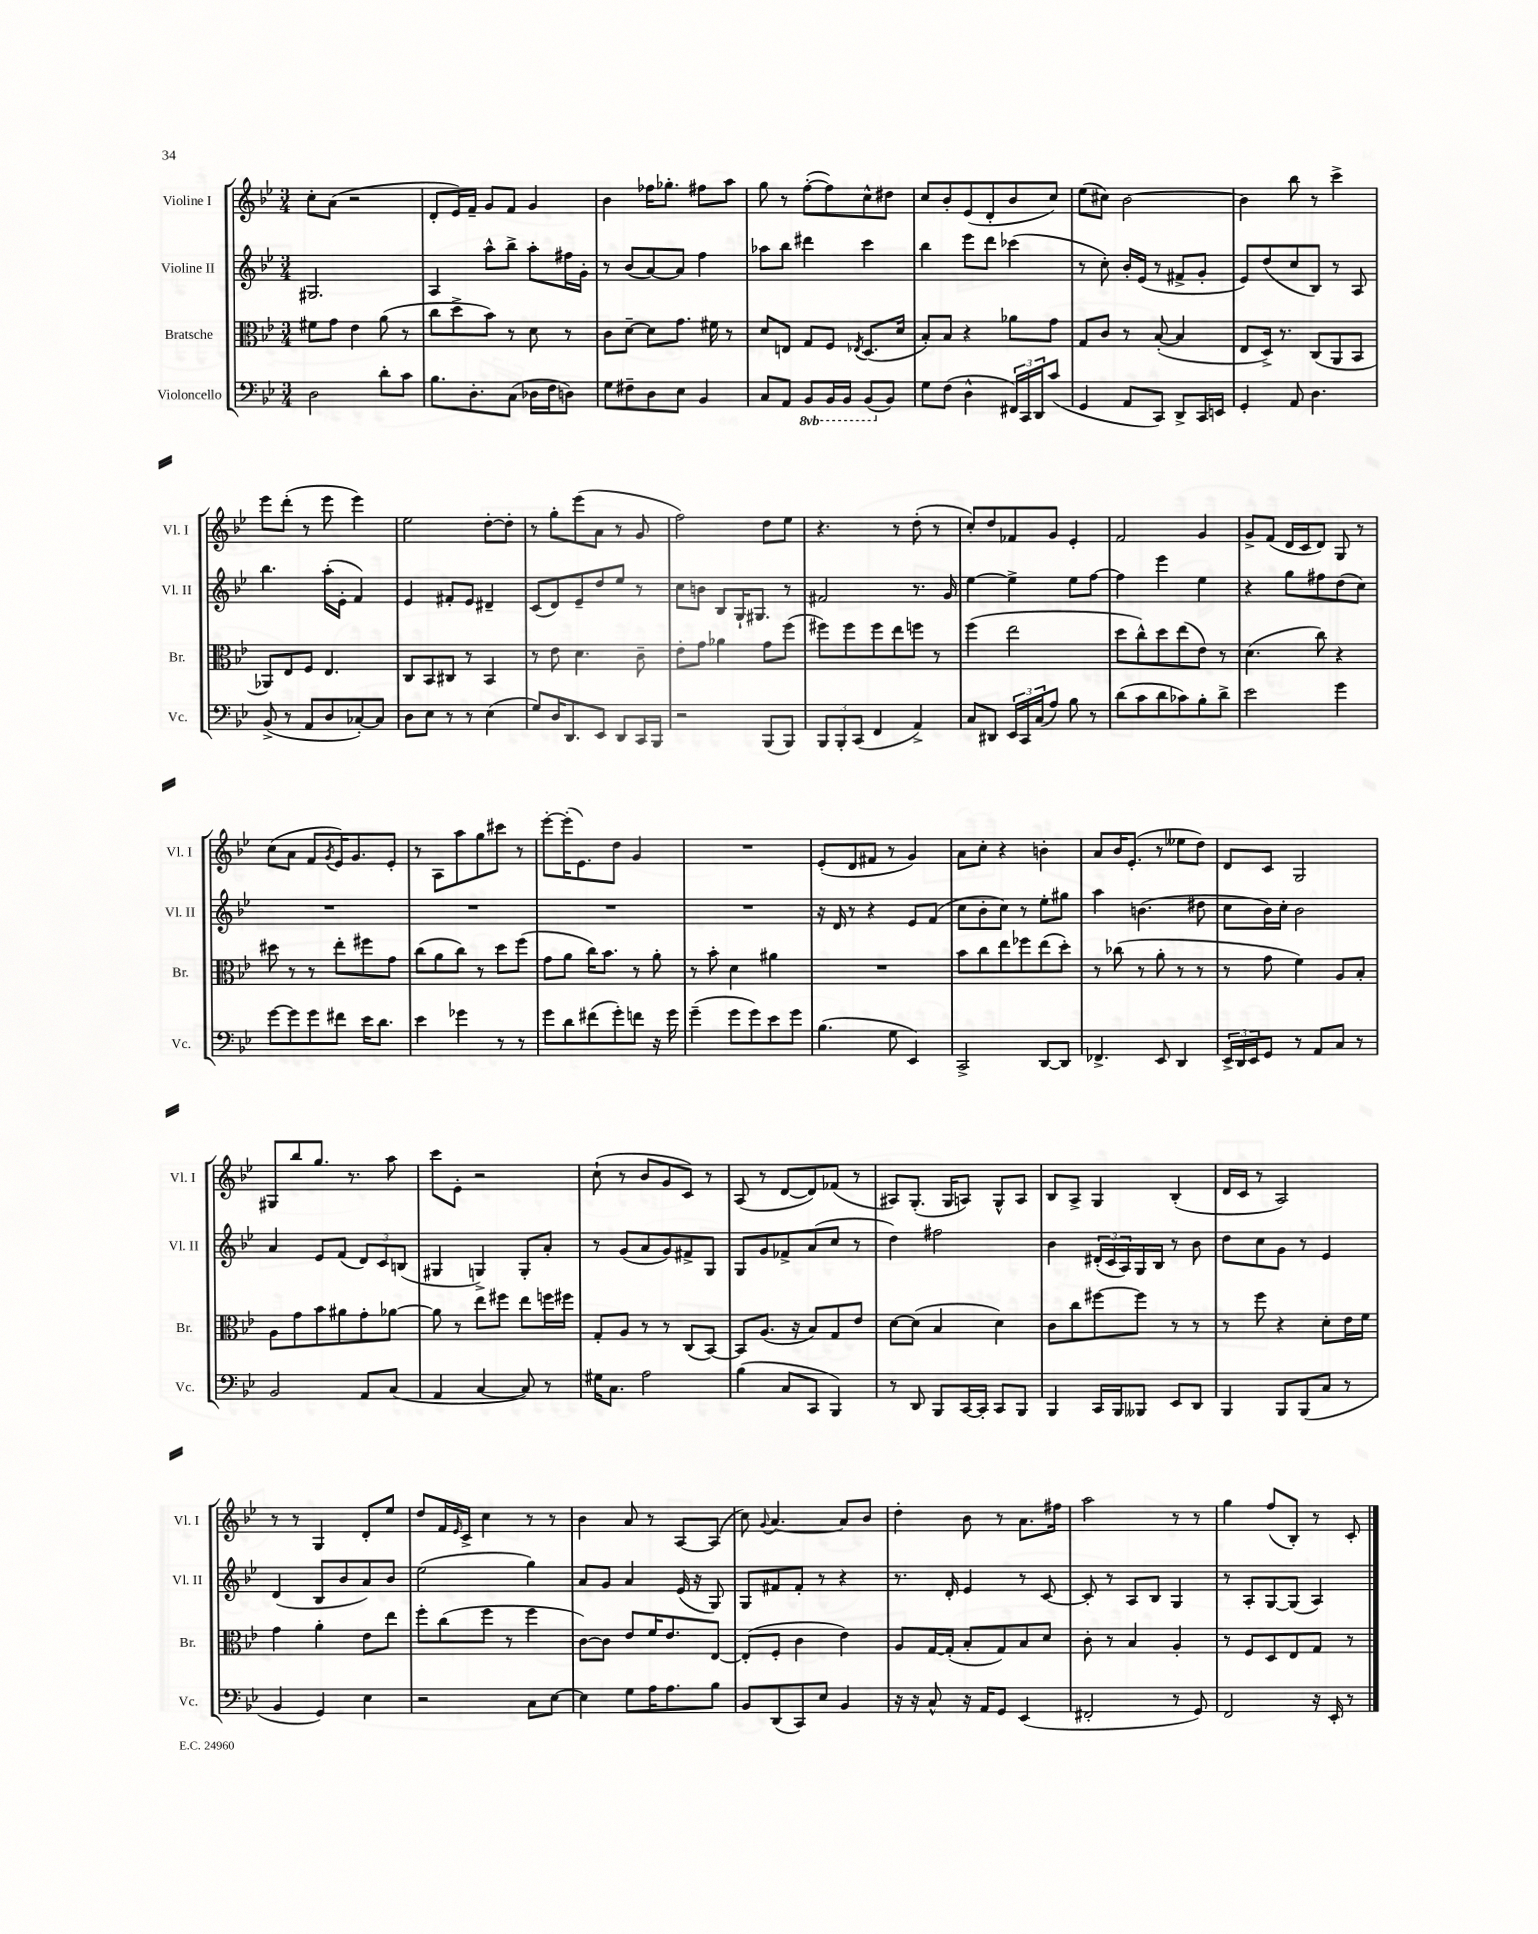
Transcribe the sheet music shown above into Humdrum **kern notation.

**kern	**kern	**kern	**kern
*staff4	*staff3	*staff2	*staff1
*clefF4	*clefC3	*clefG2	*clefG2
*k[b-e-]	*k[b-e-]	*k[b-e-]	*k[b-e-]
*M3/4	*M3/4	*M3/4	*M3/4
2D	8f#	2.G#	8cc'
.	8g	.	(8a
.	4e-	.	2r
8d'	(8a	.	.
8c	8r	.	.
=	=	=	=
8.B-	8cc	4A	8d'
.	8dd^	.	16e-)
8.D'	.	.	16f~
.	8b-)	8aa^^	8g
(8C	8r	8bb-^	8f
16D-	8d	8aa'	4g
16F	.	.	.
8D)	8r	16ff#	.
.	.	16g'	.
=	=	=	=
8G	8c	8r	4b-
8F#~	[8d~	(8b-	.
8D	8d]	[8a)	16ff-
.	.	.	8.gg-'
8E-	8.g	8a]	.
4BB-	.	4ff	8ff#
.	16f#	.	.
.	8r	.	8aa
=	=	=	=
8C	8d	8aa-	8gg
8AA	8E	8bb-	8r
8BBB-	8G	4ddd#	([8ff'
16BBB-	8F	.	8ff])
16BBB-	.	.	.
.	8qE-	.	.
(8BBB-	(8.D	4ccc	8cc^^
8BB-)	.	.	8dd#
.	16d	.	.
=	=	=	=
8G	8B-')	4bb-	8cc
(8F	8B-	.	8b-'
4D^^	4r	8eee-	(8e-
.	.	8ddd	8d'
24FF#)	8a-	(4ccc-	8b-
24CC	.	.	.
24DD	.	.	.
(8c	8g	.	8cc)
=	=	=	=
4GG	8G	8r	(8ee-
.	8c	8cc')	8cc#)
8AA	8r	16b-'	[2b-
.	.	(16e-	.
8CC)	([8B-'	8r	.
8DD^	4B-]	8f#^	.
16CC	.	8g'	.
16EE	.	.	.
=	=	=	=
4GG'	8E-	8e-)	4b-]
.	16D^)	(8dd	.
.	8.r	.	.
8AA	.	8cc	8bb-
4.D	(8C	8B-)	8r
.	8AA	8r	4ccc^
.	8BB-	8A	.
=	=	=	=
(8BB-^	8AA-)	4.bb-	8eee-
8r	8E-	.	(8ddd'
8AA	8F	.	8r
8D	4.E-	(16aa'	8eee-
.	.	16e-'	.
[8C-')	.	4f)	4eee-)
8C-]	.	.	.
=	=	=	=
8D	8C	4e-	2ee-
8E-	8BB-	.	.
8r	8C#	8f#'	.
8r	8r	8e-	.
(4E-	4BB-	4d#~	[8dd'
.	.	.	8dd']
=	=	=	=
8G)	8r	(8c	8r
16D	8e-	8d)	8gg'
8.DD	.	.	.
.	4.d	8e-~	(8eee-
8EE-	.	8dd	8a
8DD	.	8ee-	8r
16CC	8c~	8r	8g
16BBB-	.	.	.
=	=	=	=
2r	8e-'	8cc	2ff)
.	8g	8b	.
.	4a-	8B-	.
.	.	16G`	.
.	.	8.G#	.
(8BBB-	8g	.	8dd
8BBB-)	(8ff	8r	8ee-
=	=	=	=
12BBB-	8ff#)	2f#	4.r
12BBB-'	.	.	.
.	8ff#	.	.
(12CC	.	.	.
4FF	8ff#	.	.
.	8ee-	.	8r
4AA^)	8ff	8.r	(8dd'
.	8r	.	8r
.	.	16g	.
=	=	=	=
8C	(4ff	[4ee-	8cc')
8DD#	.	.	8dd
24EE-	2ee-	4ee-^]	8f-
24CC	.	.	.
(24C	.	.	.
8A)	.	.	8g
8B-	.	8ee-	4e-'
8r	.	[8ff	.
=	=	=	=
(8d	8dd	4ff]	2f
8c	8cc^^)	.	.
8d	8dd	4eee-	.
8c-)	(8ee-	.	.
8B-'	8e-)	4ee-	4g
8d^	8r	.	.
=	=	=	=
2e-	(4.d	4r	8g^
.	.	.	(8f
.	.	8gg	16d
.	.	.	16c
.	8cc)	8ff#	8d)
4g	4r	(8dd	8G
.	.	8cc)	8r
=	=	=	=
[8g	8dd#	2.r	(8cc
8g]	8r	.	8a
8g	8r	.	8f
.	.	.	8qg
8f#	8ee-'	.	16e-)
.	.	.	8.g
16e-	8ff#	.	.
8.d	.	.	.
.	8g	.	8e-'
=	=	=	=
4e-	(8cc	2.r	8r
.	8a	.	8A
4g-	8cc)	.	8aa
.	8r	.	8gg
8r	8dd	.	8ccc#
8r	(8ff	.	8r
=	=	=	=
8g	8g	2.r	[8eee-'
8d	8a	.	(16eee-']
.	.	.	8.e-)
(8f#	16cc)	.	.
.	8.b-	.	.
8g')	.	.	8dd
8f	8r	.	4g
16r	8a'	.	.
16g	.	.	.
=	=	=	=
(4g~	8r	2.r	2.r
.	8b-'	.	.
8g	4d	.	.
8g)	.	.	.
8e-	4a#	.	.
8g	.	.	.
=	=	=	=
(4.B-	2.r	16r	(8e-'
.	.	16d	.
.	.	8r	8d
.	.	4r	8f#
8G	.	.	8r
4EE-)	.	8e-	4g)
.	.	(8f	.
=	=	=	=
2CC^	8b-	8cc	8a
.	8cc	8b-'	8cc'
.	8ee-	8cc)	4r
.	8ff-	8r	.
[8DD	(8ee-	8ee-'	4b'
8DD]	8dd')	8gg#	.
=	=	=	=
4.FF-^	8r	4aa	8a
.	(8cc-	.	16b-
.	.	.	(8.e-'
.	8r	(4.b	.
8EE-	8a'	.	8r
4DD	8r	.	8ee--
.	8r	8dd#	8dd)
=	=	=	=
24EE-^	8r	8cc	8d
24DD	.	.	.
24EE-	.	.	.
8GG	8g	16b-)	8c
.	.	16cc'	.
8r	4f)	2b-	2G
8AA	.	.	.
8C	8A	.	.
8r	8B-'	.	.
=	=	=	=
2BB-	8A	4a	8G#
.	8g	.	8bb-
.	8b-	8e-	8.gg
.	8a#	(8f	.
.	.	.	8.r
8AA	8g'	12d)	.
.	.	12c	.
(8C	[8a-	.	8aa
.	.	(12B	.
=	=	=	=
4AA	8a-]	4G#	8ccc
.	8r	.	8e-'
[4C	8ee-	4G^)	2r
.	8ff#	.	.
8C])	8ee-	8G'	.
8r	16ff	8a'	.
.	16ff#	.	.
=	=	=	=
16G#	8G'	8r	(8cc`
8.C	.	.	.
.	8A	(8g	8r
2A	8r	8a	8b-
.	8r	8g)	8g
.	(8C	8f#^	8c)
.	[8BB-)	8G	8r
=	=	=	=
(4B-	8BB-]	8G	(8A
.	(8.A	8g	8r
8C	.	8f-^	[8d
.	16r	.	.
8CC	8B-)	(8a	8d])
4BBB-)	8G	8cc	(8f-
.	8e-	8r	8r
=	=	=	=
8r	[8d	4dd)	8A#)
8DD	(8d]	.	(8.G'
8BBB-	4B-	2ff#	.
.	.	.	16G
[16CC	.	.	8A)
16CC']	.	.	.
8CC	4d)	.	8G^^
8BBB-	.	.	8A
=	=	=	=
4BBB-	8c	4b-	8B-
.	8cc	.	8A^
16CC	[8ff#	(24d#'	4G
.	.	24c	.
16BBB-	.	.	.
.	.	24A)	.
8BBB--	8ff#]	16G	.
.	.	16B-	.
8EE-	8r	8r	(4B-'
8DD	8r	8b-	.
=	=	=	=
4BBB-	8r	8dd	16d
.	.	.	16c
.	8ff	8cc	8r
8BBB-	4r	8g	2A)
(8BBB-	.	8r	.
8C	8d'	4e-	.
8r	16e-	.	.
.	16f	.	.
=	=	=	=
4BB-	4g	(4d	8r
.	.	.	8r
4GG)	4a'	8B-	4G
.	.	8b-	.
4E-	8e-	8a)	8d'
.	8ee-	8b-	8ee-
=	=	=	=
2r	8ff'	(2ee-	8dd
.	(8cc	.	16f
.	.	.	16qqe-
.	.	.	16c^
.	8ff	.	4cc
.	8r	.	.
8C	4ff	4gg)	8r
[8E-	.	.	8r
=	=	=	=
4E-]	[8c)	8a	4b-
.	8c]	8g	.
8G	8e-	4a	8a
16A	16f	.	8r
8.A	8.e-	.	.
.	.	(16e-	[8A
.	.	16r	.
8B-	[8E-	8G)	(8A]
=	=	=	=
8BB-	(8E-']	8G	8cc)
.	.	.	8qqg
(8DD	8F'	8f#	[4.a
8CC)	4c	8f#'	.
8E-	.	8r	.
4BB-	4e-)	4r	8a]
.	.	.	8b-
=	=	=	=
16r	8A	8.r	4dd'
16r	.	.	.
8C^^	[16G	.	.
.	(16G']	16d'	.
16r	8B-'	4e-	8b-
16AA	.	.	.
8GG	8G)	.	8r
(4EE-	8B-	8r	8.a
.	8d	[8c	.
.	.	.	16ff#
=	=	=	=
2FF#'	8c'	8c']	2aa
.	8r	8r	.
.	4B-	8A	.
.	.	8B-	.
8r	4A'	4G	8r
8GG)	.	.	8r
=	=	=	=
2FF	8r	8r	4gg
.	8F	8A'	.
.	8D	[8G	(8ff
.	8E-	(8G]	8B-')
16r	8G	4A)	8r
16EE-'	.	.	.
8r	8r	.	8c'
==	==	==	==
*-	*-	*-	*-
